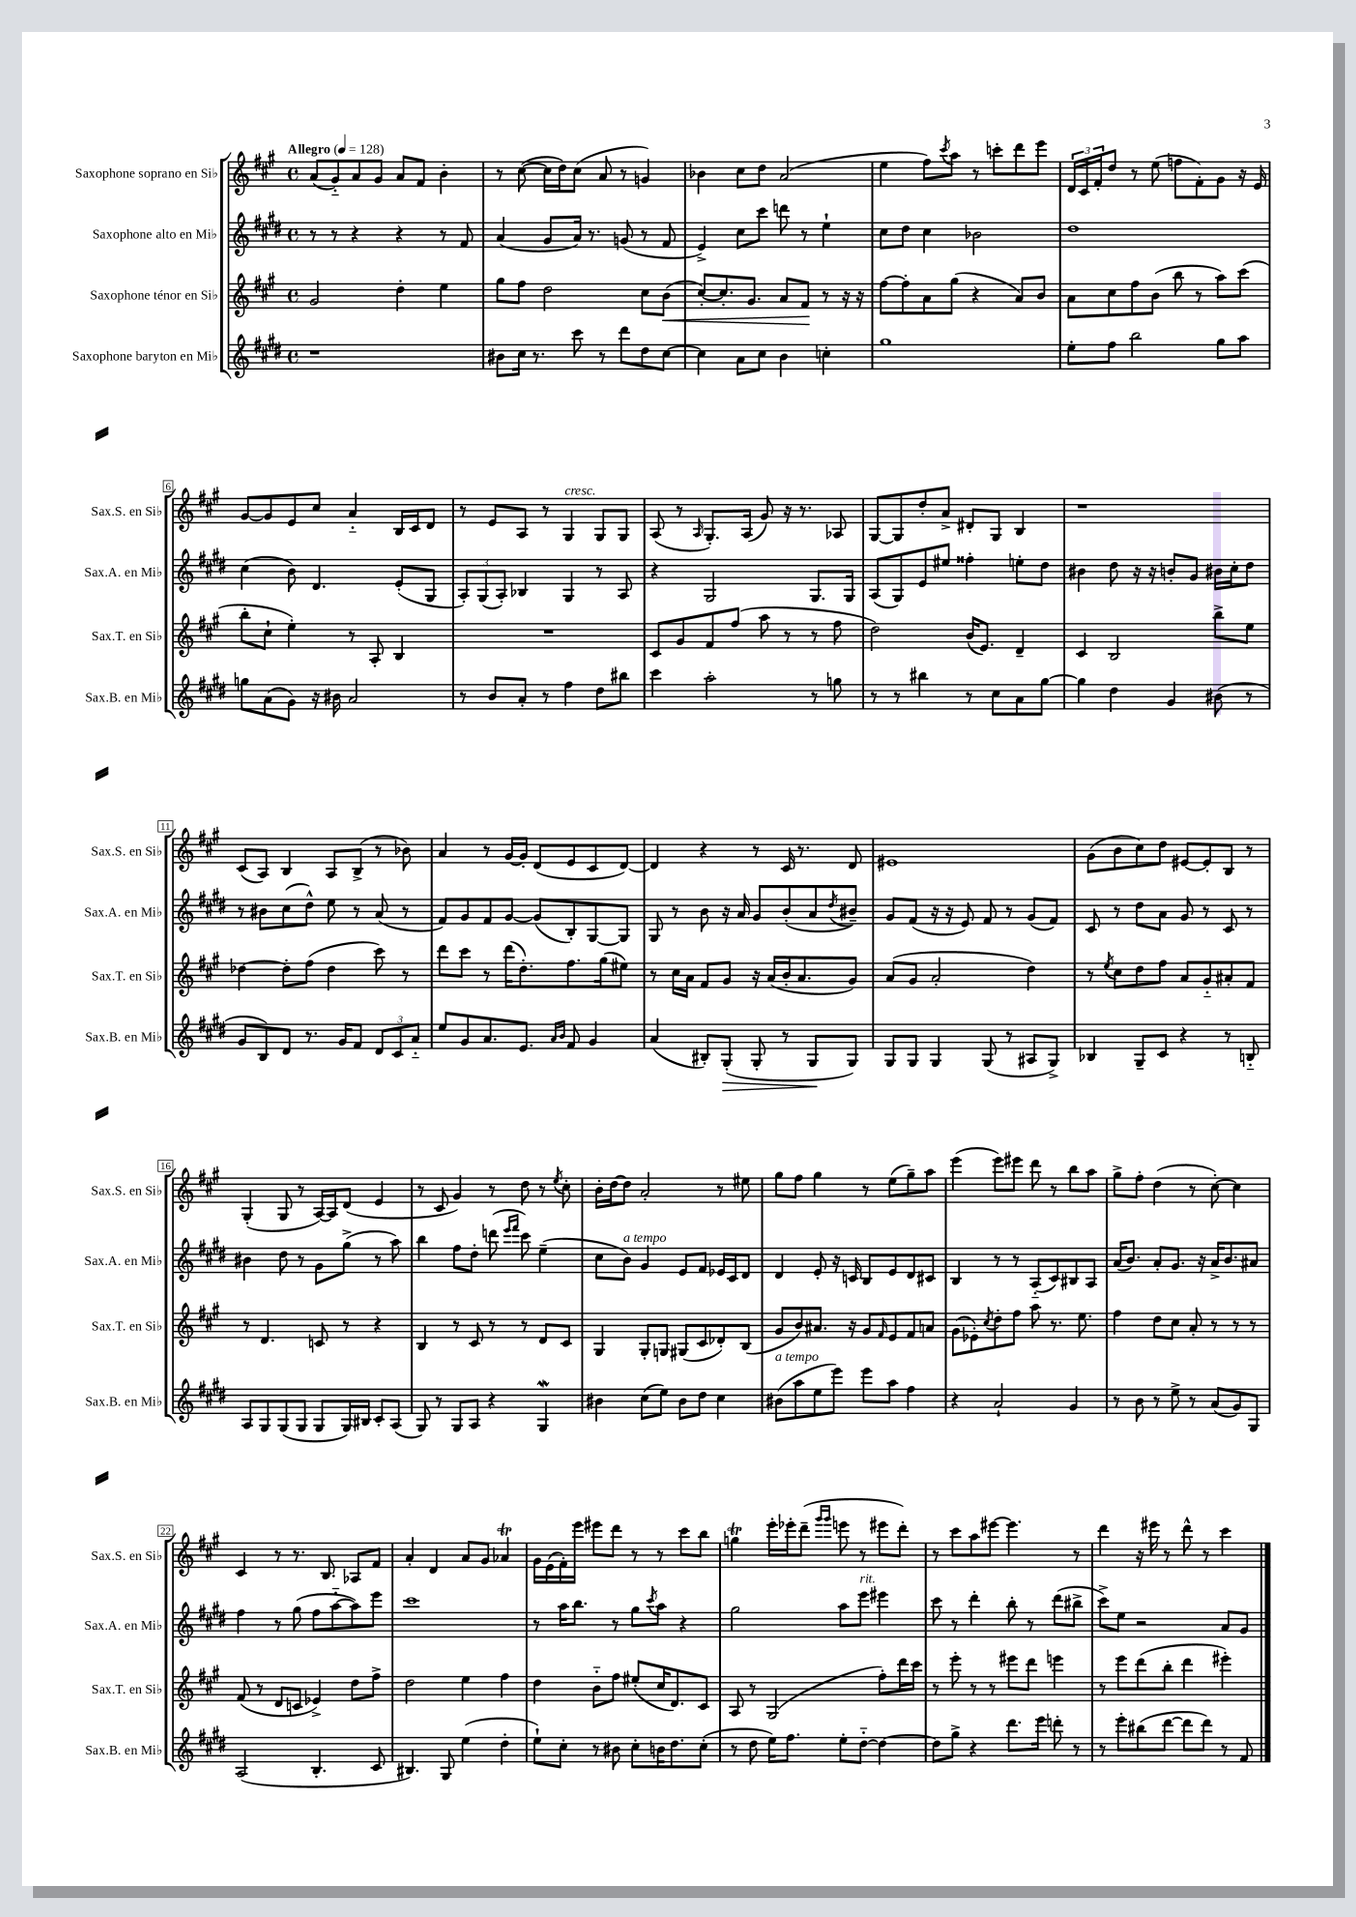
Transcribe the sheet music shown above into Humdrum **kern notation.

**kern	**kern	**kern	**kern
*staff4	*staff3	*staff2	*staff1
*clefG2	*clefG2	*clefG2	*clefG2
*k[f#c#g#d#]	*k[f#c#g#]	*k[f#c#g#d#]	*k[f#c#g#]
*M4/4	*M4/4	*M4/4	*M4/4
*met(c)	*met(c)	*met(c)	*met(c)
*MM128	*MM128	*MM128	*MM128
1r	2g#	8r	(8a
.	.	8r	8g#'~)
.	.	4r	8a
.	.	.	8g#
.	4dd'	4r	8a
.	.	.	8f#
.	4ee	8r	4b'
.	.	8f#	.
=	=	=	=
8b#	8gg#	(4a	8r
16cc#	8ff#	.	([8cc#
8.r	.	.	.
.	2dd	8g#	16cc#]
.	.	.	16dd)
8ccc#	.	16a)	(8cc#
.	.	8.r	.
8r	.	.	8a
8ddd#	.	(8g	8r
8dd#	8cc#	8r	4g)
[8cc#	(8b	8f#	.
=	=	=	=
4cc#]	[8cc#')	4e^)	4b-
.	8.cc#']	.	.
8a	.	8cc#	8cc#
.	8.g#	.	.
8cc#	.	8ccc#	8dd
4b	8a	8ddd	(2a
.	8f#	8r	.
4cc'	8r	4ee`	.
.	16r	.	.
.	16r	.	.
=	=	=	=
1gg#	[8ff#	8cc#	4ee
.	8ff#']	8dd#	.
.	8a	4cc#	8ff#)
.	.	.	8qccc#
.	(8gg#	.	8aa
.	4r	2b-	8r
.	.	.	8ccc'
.	8a)	.	8ddd
.	8b	.	8eee
=	=	=	=
8ee'	8a	1dd#	24d
.	.	.	24c#
.	.	.	24f#'
8ff#	8cc#	.	8dd
2bb	8ff#	.	8r
.	(8b	.	(8ee
.	8bb	.	8ff
.	8r	.	8f#')
8gg#	8aa)	.	8g#
8aa	(8ccc#	.	16r
.	.	.	16e
=	=	=	=
8gg	8bb'	(4cc#	[8g#
(8a	8cc#`	.	8g#]
8g#)	4ee')	8b)	8e
16r	.	4.d#	8cc#
16b#	.	.	.
2a	8r	.	4a'~
.	8A'	.	.
.	4B	(8e'	16B
.	.	.	16c#
.	.	8G#	8d
=	=	=	=
8r	1r	12A')	8r
.	.	(12G#	.
8b	.	.	8e
.	.	12A')	.
8a'	.	4B-	8A
8r	.	.	8r
4ff#	.	4G#	4G#
8dd#	.	8r	8G#
8bb#	.	8A	8G#
=	=	=	=
4ccc#	8c#	4r	(8A
.	8g#	.	8r
.	.	.	16qqA
2aa'	8f#	2G#	8.G#')
.	(8ff#	.	.
.	.	.	(16A
.	8aa	.	8g#)
.	8r	.	16r
.	.	.	8.r
8r	8r	8.G#	.
8gg	8ff#	.	8A-
.	.	16G#	.
=	=	=	=
8r	2dd)	(8A	[8G#
8r	.	8G#)	8G#]
4bb#	.	8e	8dd'
.	.	8ee#	8a^
8r	(16b	4ff##'	8d#'
.	8.e)	.	.
8cc#	.	.	8G#
8a	4d~	8ee'	4B
[8gg#	.	8dd#	.
=	=	=	=
4gg#]	4c#	4b#	1r
4dd#	2B	8dd#	.
.	.	16r	.
.	.	16r	.
4g#	.	8b'	.
.	.	8g#	.
(8b#	8bb^	16b#	.
.	.	16cc#'	.
8r	8ee	8dd#	.
=	=	=	=
8g#	[4dd-	8r	(8c#
8B)	.	8b#	8A)
8d#	8dd-']	(8cc#	4B
8.r	(8ff#	8dd#^^)	.
.	4dd-	8ee	8A
16g#	.	.	.
8f#	.	8r	(8B^
12d#	8ccc#)	(8a	8r
12c#	.	.	.
.	8r	8r	8b-)
12a'~	.	.	.
=	=	=	=
8ee	8ddd	8f#)	4a
8g#	8ccc#	8g#	.
8.a	8r	8f#	8r
.	(16ddd	[8g#	[16g#
8.e	8.dd')	.	16g#']
.	.	(8g#]	(8d
16qqa	.	.	.
16qqb	.	.	.
8f#	8.ff#	8B')	8e
4g#	.	[8G#	8c#
.	(16gg#	.	.
.	8ee#)	8G#]	[8d)
=	=	=	=
(4a	8r	8G#	4d]
.	16cc#	8r	.
.	16a	.	.
8B#')	8f#	8b	4r
(8G#'	8g#	16r	.
.	.	16a	.
8G#'	16r	8g#	8r
.	(16a	.	.
8r	16b'	(8b'	16c#
.	8.a	.	8.r
8G#	.	8a	.
.	.	8qdd#	.
8G#)	8g#)	8b#~)	8d
=	=	=	=
8G#	(8a	8g#	1e#
8G#	8g#	(8f#	.
4G#	2a'	16r	.
.	.	16r	.
.	.	8e)	.
(8G#	.	8f#	.
8r	.	8r	.
8A#	4dd)	(8g#	.
8G#^)	.	8f#)	.
=	=	=	=
4B-	8r	8c#	(8g#
.	8qee	.	.
.	8cc#	8r	8b
8G#~	8dd	8dd#	8cc#)
8c#	8ff#	8a	8dd
4r	8a	8g#	[8e#
.	8g#'~	8r	8e#']
8r	8a#'	8c#	8B
8B'~	8f#	8r	8r
=	=	=	=
8A	8r	4b#	(4G#'
8G#	4.d	.	.
(8G#	.	8dd#	8G#
8G#	.	8r	8r
8G#	8c	8g#	[16A)
.	.	.	16A]
16G#)	8r	(8gg#^	(8d
16B#	.	.	.
8c#'	4r	8r	4e
(8A	.	8aa)	.
=	=	=	=
8G#)	4B	4bb	8r
8r	.	.	8c#
8G#	8r	8ff#	4g#)
8A	8c#	8dd#'	.
4r	8r	(8ddd	8r
.	.	16qqeee	.
.	.	16qqfff#	.
.	8r	8ccc#)	8dd
4G#	8d	(4ee~	8r
.	.	.	8qee
.	8c#	.	8cc#'
=	=	=	=
4b#	4G#	8cc#	16b'
.	.	.	[16dd
.	.	8b)	8dd]
(8cc#	8G#'	4g#	2a'
8ee)	8G	.	.
8b#	(8G#	8e	.
8dd#	8c#	8f#	.
4cc#	8d-')	16e-	8r
.	.	16c#	.
.	(8B	8d#	8ee#
=	=	=	=
(8b#	8g#	4d#	8gg#
8aa	8b)	.	8ff#
8ee	8.a#	8e'	4gg#
8eee)	.	16r	.
.	16r	16c	.
8eee	8g#	8B	8r
.	16qqf#	.	.
8aa	8e	8e	(8ee
4ff#	8f#	8d#	8gg#~)
.	8a	8c#	8aa
=	=	=	=
4r	(8g#	4B	(4eee
.	8e-')	.	.
.	8qcc#	.	.
2a`	8dd'	8r	8eee)
.	8ff#	8r	8eee#
.	8aa	(8A'~	8ddd
.	8.r	8c#)	8r
4g#	.	8B#	8bb
.	8.ee	.	.
.	.	8A	8aa
=	=	=	=
8r	4ff#	(16a	8gg#^
.	.	8.b)	.
8b	.	.	8ff#'
8r	8dd	8a'	(4dd
8ee^	8cc#	8.g#	.
8r	8a'	.	8r
.	.	16r	.
(8a	8r	16a^	[8cc#')
.	.	8.b	.
8g#)	8r	.	4cc#]
8G#	8r	8a#	.
=	=	=	=
(2A	(8f#	4ff#	4c#
.	8r	.	.
.	8d	8r	8r
.	8c	(8gg#	8.r
4.B'	4e-^)	8ff#	.
.	.	.	8.B
.	.	[8aa'~	.
.	8dd	8aa])	8A-
8c#	8ff#^	8eee	8f#
=	=	=	=
4.B#)	2dd	1ccc#	4a'
.	.	.	4d
8G#	.	.	.
(4ee	4ee	.	8a
.	.	.	8g#
4dd#'	4ff#	.	4a-
=	=	=	=
8ee`)	4dd	8r	16g#
.	.	.	(16e
8cc#'	.	16aa	16f#')
.	.	8.bb	16eee
8r	8b'~	.	8eee#
8b#	8ff#	8r	8ddd
8cc#'	(8ee#'	8gg#	8r
.	.	8qccc#	.
16b	16cc#	8aa	8r
8.dd#	8.d)	.	.
.	.	4r	8ccc#
(8cc#'	8c#	.	8bb
=	=	=	=
8r	8A	2gg#	4gg
8dd#	8r	.	.
16ee)	(2G#	.	16eee'
8.ff#	.	.	16eee-'
.	.	.	(8ddd~
.	.	.	16qqggg#
.	.	.	16qqggg#
8ee'	.	8aa	8eee
[8dd#'~	.	8eee	8r
4dd#_	8ff#')	4eee#	8eee#
.	16ddd	.	8ddd')
.	16ccc#	.	.
=	=	=	=
8dd#]	8r	8ccc#	8r
8gg#^	8eee'	8r	8ccc#
4r	8r	4ddd#'	8aa
.	8r	.	[8eee#
8.ddd#	8eee#	8bb'	4.eee#]
.	8ddd	8r	.
16eee	.	.	.
8ddd'	4eee	(8ddd#	.
8r	.	8bb#^	8r
=	=	=	=
8r	8r	8ccc#^)	4ddd
8eee'	8eee	8ee	.
(8bb#	(8ddd	2r	16r
.	.	.	16eee#
[8ddd#	8bb'	.	8r
8ddd#]	4ddd	.	8ddd^^
8ddd#)	.	.	8r
8r	4eee#')	8a	4ccc#
8f#	.	8g#	.
==	==	==	==
*-	*-	*-	*-
